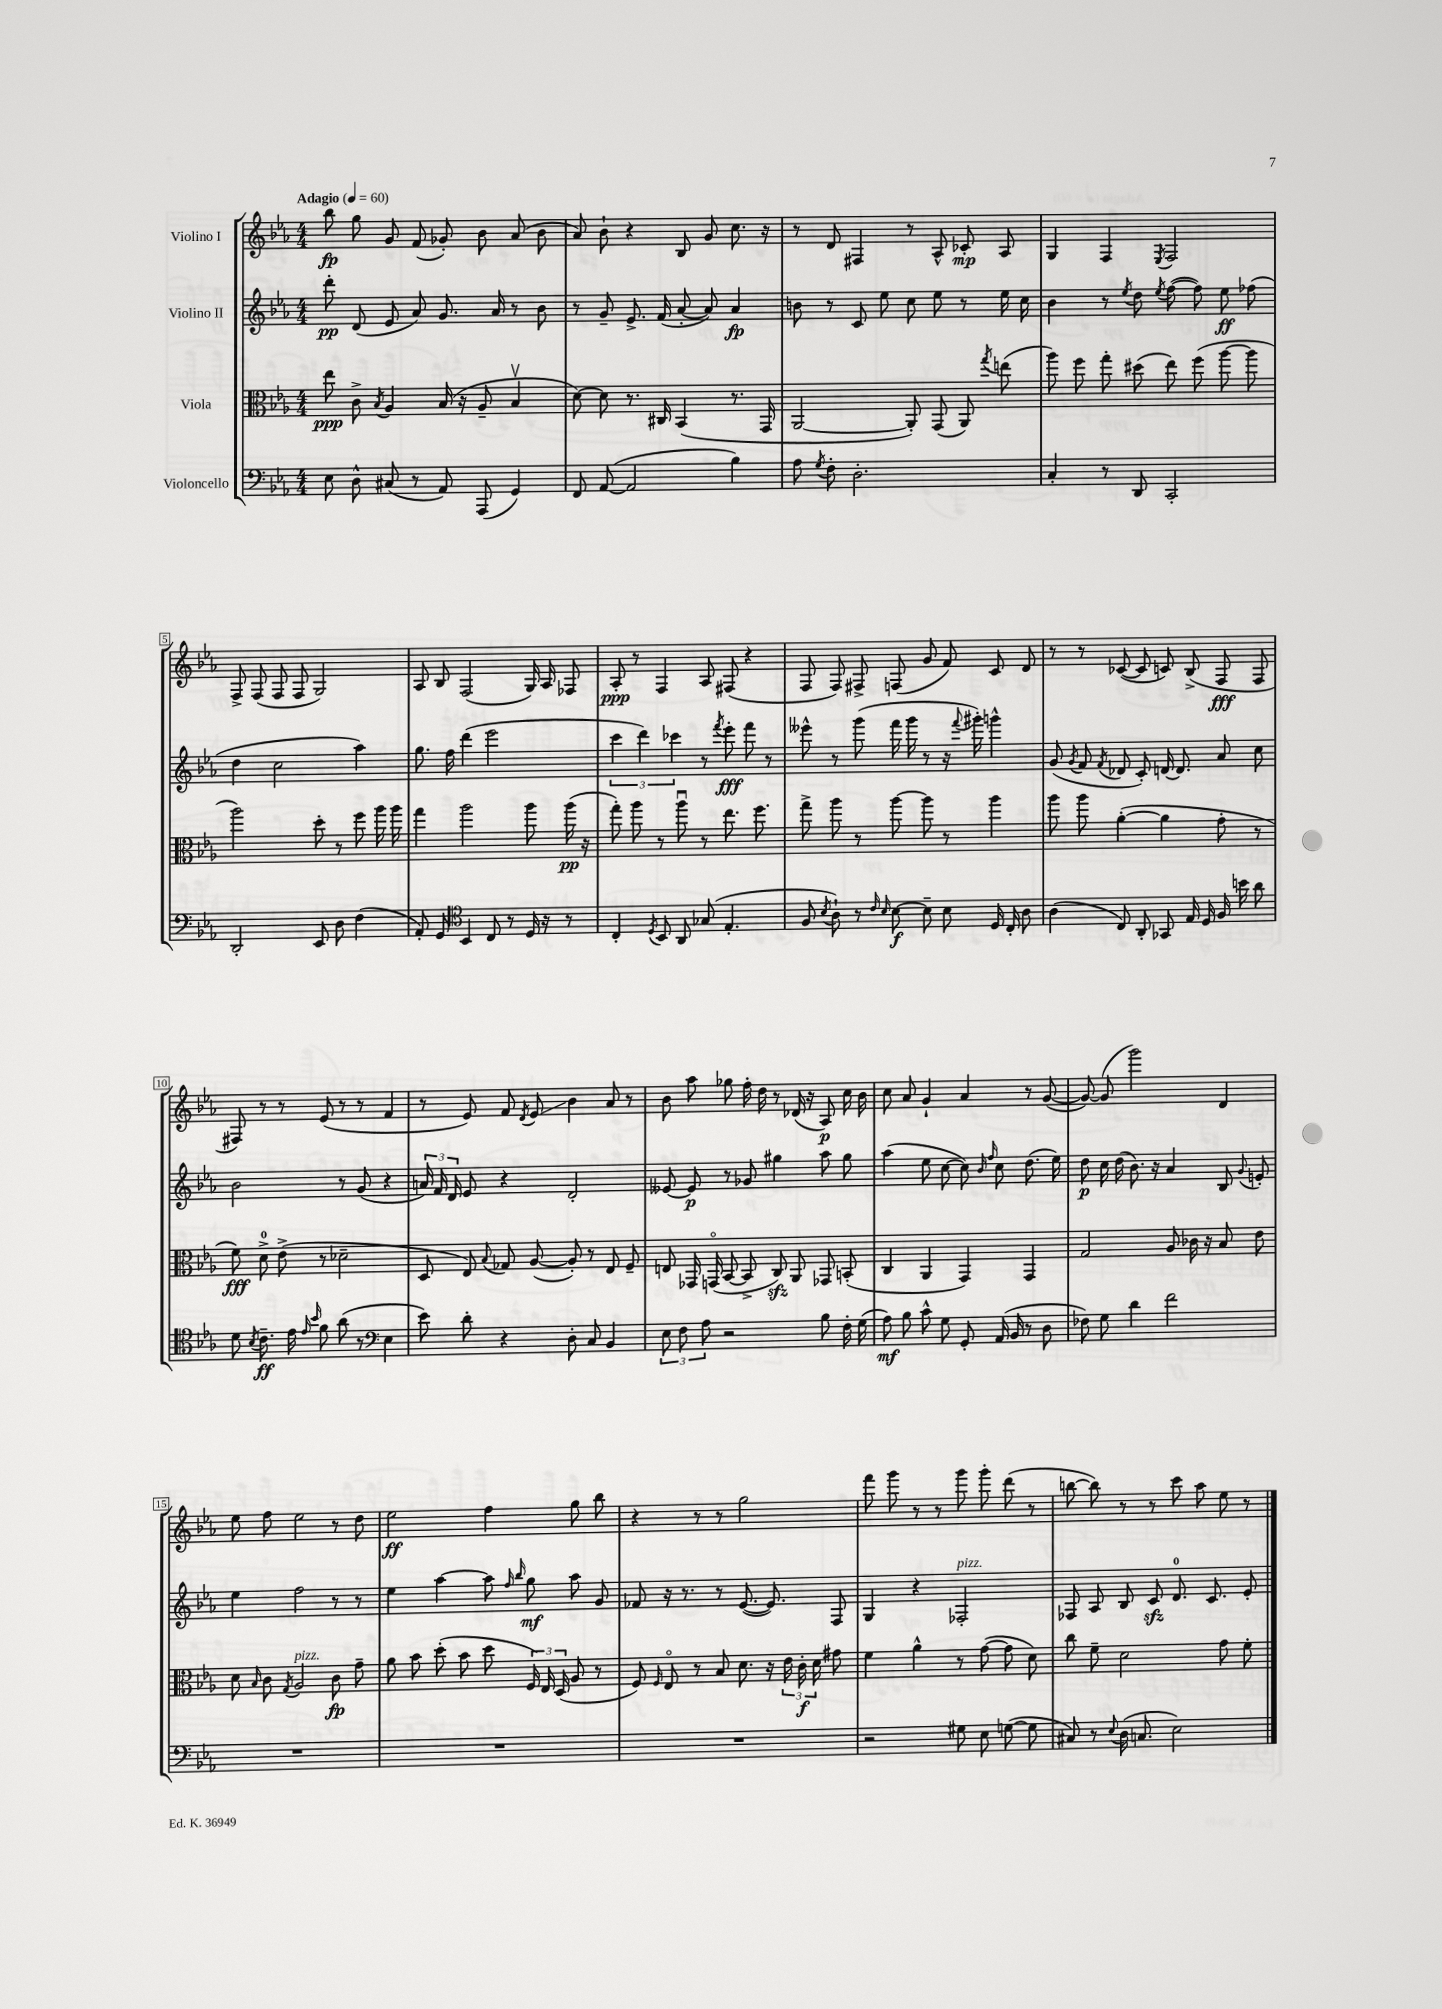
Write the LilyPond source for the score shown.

<<
\new StaffGroup <<
\new Staff = "s0" \with { instrumentName = "Violino I" } {
    \clef treble \key ees \major \numericTimeSignature \time 4/4 \tempo "Adagio" 4 = 60
    \autoBeamOff bes''8\fp g''8 g'8 f'8( ges'8-.) bes'8 aes'8( bes'8 |
    aes'8) bes'8-! r4 bes8 g'8 c''8. r16 |
    r8 d'8 fis4 r8 aes8-^ ces'8-.\mp aes8 |
    g4 f4 \acciaccatura { ees8 } f2 |
    f8-> f8( f8 f8 g2) |
    aes8 bes8 f2( g16) aes16 fes8 |
    aes8-.\ppp r8 f4 aes8 fis8( r4 |
    f8 f8) fis8-> f8( g'8 f'8) c'8 d'8 |
    r8 r8 ces'8~( ces'8 c'8) bes8->( f8\fff f8 |
    fis8) r8 r8 ees'8( r8 r8 f'4 |
    r8 ees'8) f'8 \acciaccatura { d'8 } ees'8\glissando bes'4 aes'8 r8 |
    bes'8 aes''8 ges''8 f''16-. d''16 r8 des'16( r16 aes8\p) c''16 bes'16 |
    c''8 aes'8 g'4-! aes'4 r8 g'8~( |
    g'8~) g'8( g'''2) d'4 |
    ees''8 f''8 ees''2 r8 d''8 |
    ees''2\ff f''4 g''8 bes''8 |
    r4 r8 r8 g''2 |
    f'''8 g'''8 r8 r8 g'''8 g'''8-. d'''8( r8 |
    b''8~ b''8) r8 r8 c'''8 aes''8 ees''8 r8 \bar "|." |
}
\new Staff = "s1" \with { instrumentName = "Violino II" } {
    \clef treble \key ees \major \numericTimeSignature \time 4/4
    \autoBeamOff d'''8-.\pp d'8( ees'8 aes'8) g'8. aes'16 r8 bes'8 |
    r8 g'8-- ees'8.-> f'16( aes'8~-. aes'8) aes'4\fp |
    b'8 r8 c'8 ees''8 c''8 ees''8 r8 ees''16 c''16 |
    bes'4 r8 \acciaccatura { ees''8 } d''8 \acciaccatura { ees''8 } f''8~( f''8) ees''8\ff fes''8( |
    d''4 c''2 aes''4) |
    g''8. f''16 d'''4( ees'''2 |
    \tuplet 3/2 { c'''4 d'''4) ces'''4 } r8 \acciaccatura { f'''8 } ees'''8-.\fff f'''8 r8 |
    eeses'''8-^ r8 g'''8( f'''16 g'''16 r8 r16 \appoggiatura { f'''8 } gis'''16-.) g'''4-^ |
    g'8( \acciaccatura { g'8 } f'8 \acciaccatura { f'8 } des'8 c'8-.) d'16~ d'8. aes'8 c''8 |
    bes'2 r8 g'8( r4 |
    \tuplet 3/2 { a'16) f'16 d'16 } ees'8 r4 d'2-. |
    eeses'8~ eeses'8\p r8 ges'8 gis''4 aes''8 gis''8 |
    aes''4( ees''8 c''8~ c''8) \grace { bes'16 f''16 } c''8 d''8.( ees''16) |
    d''8\p c''16 d''16( bes'8.) r16 aes'4 bes8 \appoggiatura { g'8 } e'8-. |
    ees''4 f''2 r8 r8 |
    ees''4 aes''4~ aes''8 \grace { f''16 bes''16 } g''8\mf aes''8 g'8 |
    fes'8 r16 r8. r8 ees'8.~( ees'8.) f8 |
    g4 r4 fes2-.^\markup { \italic "pizz." } |
    fes8 aes8 bes8 c'8\sfz d'8.-0 c'8. ees'8-. \bar "|." |
}
\new Staff = "s2" \with { instrumentName = "Viola" } {
    \clef alto \key ees \major \numericTimeSignature \time 4/4
    \autoBeamOff ees''8\ppp c'8-> \acciaccatura { bes8 } aes4 bes16( r16 aes8-- bes4\upbow |
    d'8~) d'8 r8. cis16 bes,4( r8. g,16 |
    aes,2~ aes,8-.) g,8( aes,8) \acciaccatura { g''8 } e''8( |
    aes''8) f''8 g''8-. dis''8( ees''8) f''8( aes''8~ aes''8 |
    aes''2) d''8-. r8 f''8 aes''16 aes''16 |
    g''4 aes''2 aes''8 aes''16\pp( r16 |
    g''8-.) aes''8 r8 aes''8\downbow r8 ees''8. f''8. |
    g''8-> aes''8 r8 aes''8~ aes''8 r8 aes''4 |
    aes''8 aes''8 aes'4~-.( aes'4 g'8-. r8 |
    f'8\fff) d'8-0-> ees'8->( r8 des'2-- |
    d8 ees8) \appoggiatura { bes8 } ges8 aes8~( aes8-.) r8 ees8 f8-- |
    e8 ges,16 g,16\flageolet( bes,8~ bes,8-> c8\sfz) aes,8 ges,8 b,8-.( |
    c4 aes,4 g,4) g,4 |
    g2 aes8 ces'16 r16 bes8 ees'8 |
    d'8 \grace { bes16 } c'8 \acciaccatura { g8 } aes2^\markup { \italic "pizz." } c'8\fp g'8-- |
    aes'8 bes'8 d''8-.( bes'8 d''8 \tuplet 3/2 { f16) ees16 d16( } aes8 r8 |
    f8) \grace { f16 } ees8\flageolet r8 bes8 d'8. r16 \tuplet 3/2 { ees'16 c'16-.\f d'16 } gis'8 |
    f'4 aes'4-^ r8 g'8~( g'8 d'8) |
    c''8 f'8-- d'2 g'8 f'8-. \bar "|." |
}
\new Staff = "s3" \with { instrumentName = "Violoncello" } {
    \clef bass \key ees \major \numericTimeSignature \time 4/4
    \autoBeamOff ees8 d8-^ cis8( r8 aes,8) aes,,8( g,4) |
    f,8 aes,8~( aes,2 bes4) |
    aes8 \acciaccatura { g8 } f8-. d2.-. |
    c4-. r8 d,8 c,2-. |
    d,2-. ees,8 d8 f4( |
    aes,8-.) g,8 \clef tenor bes,4 c8 r8 d16 r16 r8 |
    c4-. \acciaccatura { d8 } bes,8 aes,8 ges8( ees4.-. |
    f8 \acciaccatura { bes8 } aes8-!) r8 \grace { c'16 bes16 } bes8~\f bes8-- bes8 d16 c16-. aes8 |
    aes4( c8) aes,8-. ges,8 ees16 d16 f16 b'16 aes'8 |
    d'8 \acciaccatura { bes8 } c'8.--\ff ees'16 \grace { ees'16 bes'16 } f'8 aes'8( r8 \clef bass ees4 |
    ees'8) d'8-. r4 d8-. c8 bes,4 |
    \tuplet 3/2 { ees8 f8 aes8 } r2 bes8 f16-. g16( |
    aes8\mf) bes8 c'8-^ g8 g,8-. aes,16( bes,16 r8 d8 |
    fes8) g8 d'4 f'2 |
    R1 |
    R1 |
    R1 |
    r2 gis8 ees8 g8~( g8 |
    cis8) r8 \appoggiatura { ees8 } d16( c8. ees2) \bar "|." |
}
>>
>>
\layout { \context { \Score \override BarNumber.stencil = #(make-stencil-boxer 0.1 0.3 ly:text-interface::print) } }
